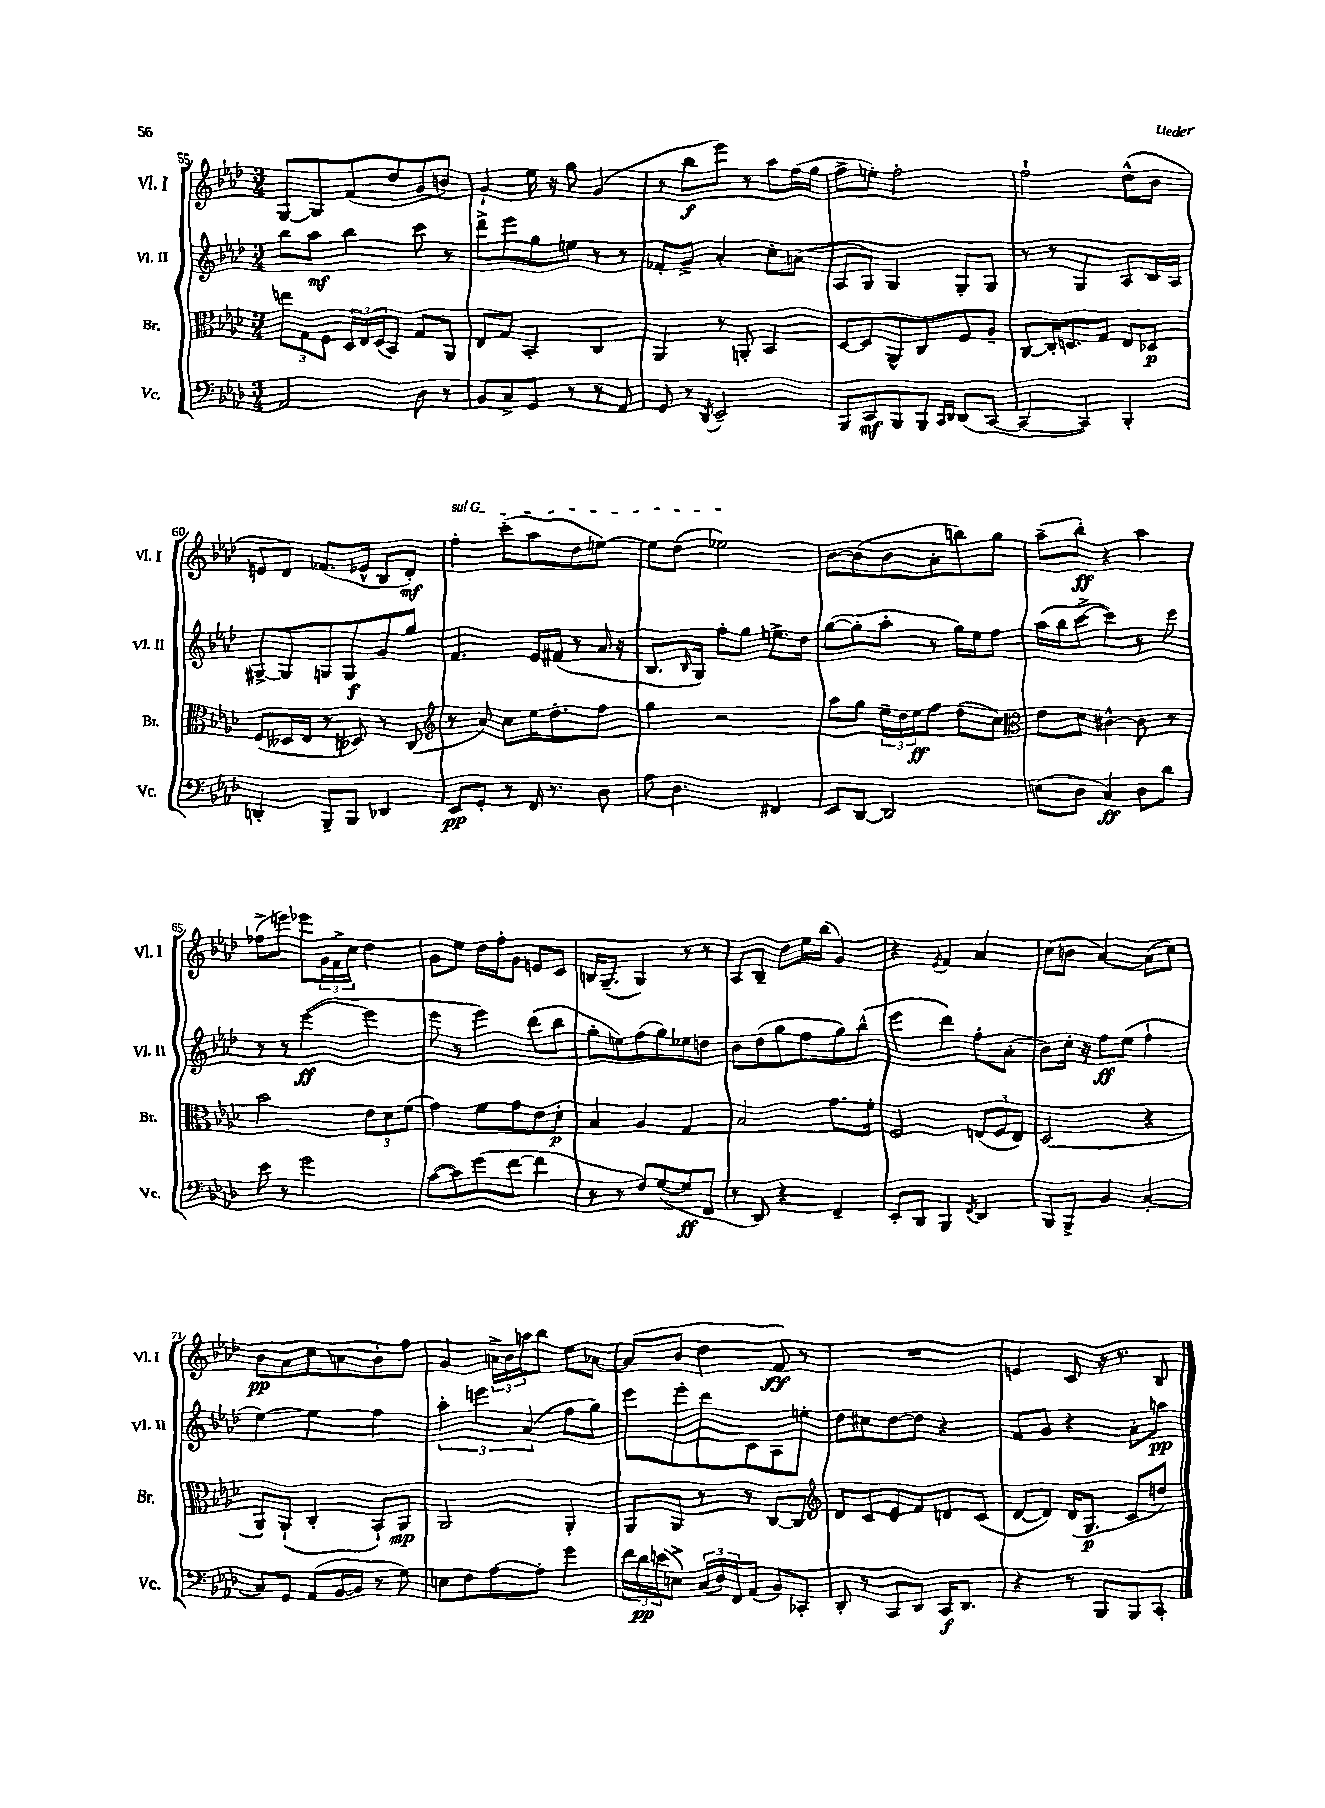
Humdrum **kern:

**kern	**dynam	**kern	**dynam	**kern	**dynam	**kern	**dynam
*part4	*part4	*part3	*part3	*part2	*part2	*part1	*part1
*staff4	*staff4	*staff3	*staff3	*staff2	*staff2	*staff1	*staff1
*I"Vc.	*	*I"Br.	*	*I"Vl. II	*	*I"Vl. I	*
*I'Vc.	*	*I'Br.	*	*I'Vl. II	*	*I'Vl. I	*
*clefF4	*	*clefC3	*	*clefG2	*	*clefG2	*
*k[b-e-a-d-]	*	*k[b-e-a-d-]	*	*k[b-e-a-d-]	*	*k[b-e-a-d-]	*
*M3/4	*	*M3/4	*	*M3/4	*	*M3/4	*
=55	=55	=55	=55	=55	=55	=55	=55
2AA-/	.	12een\L	.	8bb-\L	.	[8G/L	.
.	.	12G\	.	.	.	.	.
.	.	.	.	8aa-\J	mf	8G/]	.
.	.	12F\J	.	.	.	.	.
.	.	24D-/LL	.	4bb-\	.	(8f/	.
.	.	24E-/	.	.	.	.	.
.	.	(24D-/J	.	.	.	.	.
.	.	8BB-/J)	.	.	.	8dd-/	.
8D-\	.	8G/L	.	8ccc\	.	8g/	.
8r	.	8AA-/J	.	8r	.	8bn/J)	.
=56	=56	=56	=56	=56	=56	=56	=56
8BB-/L	.	8E-/L	.	8ddd-^\L	.	4g`/	.
8C^/	.	8G/J	.	8eee-\	.	.	.
8GG/J	.	4BB-'/	.	8gg\	.	16ee-\	.
.	.	.	.	.	.	16r	.
8r	.	.	.	8een\J	.	8gg\	.
8r	.	4C/	.	8r	.	(4g/	.
8AA-/	.	.	.	8r	.	.	.
=57	=57	=57	=57	=57	=57	=57	=57
8GG/	.	4AA-/	.	8f-X'/L	.	8r	.
8r	.	.	.	8g^/J	.	8bb-\L	f
8qDD-/	.	.	.	.	.	.	.
2EE-~/	.	8r	.	4a-'/	.	8eee-\J)	.
.	.	8AAn'/	.	.	.	8r	.
.	.	4BB-/	.	8cc'\L	.	8aa-\L	.
.	.	.	.	(8an\J	.	(16ff\L	.
.	.	.	.	.	.	16gg\JJ	.
=58	=58	=58	=58	=58	=58	=58	=58
8BBB-/L	.	[8D-/L	.	8A-/L	.	8ff^\L	.
8CC/	mf	8D-/]	.	8G/J)	.	8een'\J)	.
8BBB-/	.	8AA-^^/	.	4G/	.	2ff'\	.
8BBB-/J	.	8C/	.	.	.	.	.
16qqCC/LL	.	.	.	.	.	.	.
16qqDD-/JJ	.	.	.	.	.	.	.
(8DD-/L	.	8F/	.	8G'/L	.	.	.
[8CC/J	.	8A-~/J	.	8G/J	.	.	.
=59	=59	=59	=59	=59	=59	=59	=59
4CC/_	.	[8C/L	.	8r	.	2ff`\	.
.	.	16C'/K]	.	8r	.	.	.
.	.	8.Dn/	.	.	.	.	.
4CC/])	.	.	.	4G/	.	.	.
.	.	8G/J	.	.	.	.	.
4BBB-'/	.	8E-/L	.	8A-/L	.	(8dd-^^\L	.
.	.	8D-X/J	p	16B-/L	.	8b-\J	.
.	.	.	.	16A-/JJ	.	.	.
!!LO:LB:g=z
=60	=60	=60	=60	=60	=60	=60	=60
4DDn'/	.	(8F/L	.	[8G#X^/L	.	8en/L	.
.	.	16D--X/L	.	8G#/]	.	8d-/J)	.
.	.	16E-/JJ	.	.	.	.	.
8BBB-~/L	.	8r	.	8Gn/	.	(8.f-X/L	.
8BBB-/J	.	8D-X/)	.	8G/	f	.	.
.	.	.	.	.	.	16e-X^^/Jk	.
4DD-X/	.	8r	.	8g/	.	8B-/L	.
.	.	(8C/	.	8gg/J	.	8d-'/J)	mf
=61	=61	=61	=61	=61	=61	=61	=61
*	*	*clefG2	*	*	*	*	*
!	!	!	!	!	!	!LO:TX:a:i:t=sul G	!
8EE-/L	pp	8r	.	4.f/	.	4ff'\	.
8GG'/J	.	8a-/)	.	.	.	.	.
8r	.	8cc\L	.	.	.	(8ccc'\L	.
16FF/	.	16ee-\K	.	16e-/LL	.	8aa-\	.
8.r	.	8.dd-'\	.	(16f#X/JJ	.	.	.
.	.	.	.	8r	.	8dd-\	.
8D-\	.	8ff\J	.	16a-/	.	[8een\J)	.
.	.	.	.	16r	.	.	.
=62	=62	=62	=62	=62	=62	=62	=62
8A-\	.	4gg\	.	8.B-/L	.	8ee\L]	.
4.D-\	.	.	.	.	.	(8dd-\J	.
.	.	.	.	16qqB-/	.	.	.
.	.	.	.	16G/Jk)	.	.	.
.	.	2r	.	8ff'\L	.	2ee-X\)	.
.	.	.	.	8gg\J	.	.	.
4FF#X/	.	.	.	8.een^\L	.	.	.
.	.	.	.	16dd-\Jk	.	.	.
=63	=63	=63	=63	=63	=63	=63	=63
8EE-/L	.	8aa-\L	.	([8gg\L	.	[8b-\L	.
[8DD-/J	.	8gg\J	.	8gg'\]	.	(8b-\]	.
2DD-/]	.	24ee-~\LL	.	8aa-'\J	.	8b-\	.
.	.	24dd-\	.	.	.	.	.
.	.	24ee-\J	ff	.	.	.	.
.	.	8ff\J	.	8r	.	8a-'\	.
.	.	(8dd-\L	.	16gg\LL)	.	8bbn\)	.
.	.	.	.	16ee-\J	.	.	.
.	.	8cc\J)	.	8ff\J	.	8gg\J	.
=64	=64	=64	=64	=64	=64	=64	=64
*	*	*clefC3	*	*	*	*	*
(8En\L	.	8e-\L	.	(16aa-\LL	.	(8aa-~\L	.
.	.	.	.	16bb-\J	.	.	.
8D-\J	.	8d-\J	.	[8ccc^\J	.	8bb-'\J)	ff
4C/)	ff	[4c#X^^\	.	4ccc\])	.	4r	.
8D-\L	.	8c#\]	.	8r	.	4aa-\	.
8d-\J	.	8r	.	8eee-\	.	.	.
!!LO:LB:g=z
=65	=65	=65	=65	=65	=65	=65	=65
8e-\	.	2b-\	.	8r	.	(8ff-X^\L	.
8r	.	.	.	8r	.	8eeen\J)	.
2g\	.	.	.	([4eee-\	ff	8eee-X\L	.
.	.	.	.	.	.	24g\L	.
.	.	.	.	.	.	24f^\	.
.	.	.	.	.	.	24cc\JJ	.
.	.	12e-\L	.	4eee-\]	.	4dd-\	.
.	.	12d-\	.	.	.	.	.
.	.	(12f\J	.	.	.	.	.
=66	=66	=66	=66	=66	=66	=66	=66
([8c\L	.	4g\)	.	8eee-\	.	8g\L	.
8c\])	.	.	.	8r	.	8ee-\J	.
(8g\	.	8f\L	.	4eee-\)	.	16dd-\LL	.
.	.	.	.	.	.	16ff'\J	.
[8f\J	.	8g\	.	.	.	8g\J	.
4f\]	.	8e-\	.	(8ddd-\L	.	8en/L	.
.	.	8d-'\J	p	8bb-\J	.	8c/J	.
=67	=67	=67	=67	=67	=67	=67	=67
8r	.	4B-/	.	8gg'\L	.	16Bn/KL	.
.	.	.	.	.	.	(8.G~/J	.
8r	.	.	.	8een\)	.	.	.
8F/L)	.	4A-/	.	(8ff\	.	4G/)	.
([8G/	.	.	.	8gg\)	.	.	.
8G/]	ff	4G/	.	8ee-X\	.	8r	.
8FF/J	.	.	.	8ddn\J	.	8r	.
=68	=68	=68	=68	=68	=68	=68	=68
8r	.	2B-/	.	8b-\L	.	8A-/L	.
8DD-/)	.	.	.	(8dd-\	.	8B-~/J	.
4r	.	.	.	8gg\	.	8dd-\L	.
.	.	.	.	8ff\	.	16ee-\L	.
.	.	.	.	.	.	(16bb-\JJ	.
4FF~/	.	8.g\L	.	8gg\)	.	4g/)	.
.	.	.	.	(8bb-^^\J	.	.	.
.	.	16f'\Jk	.	.	.	.	.
=69	=69	=69	=69	=69	=69	=69	=69
8EE-'/L	.	2F/	.	4eee-\	.	4r	.
8DD-/J	.	.	.	.	.	.	.
.	.	.	.	.	.	8qe-/	.
4BBB-/	.	.	.	4ddd-\)	.	4f/	.
8qFF/	.	.	.	.	.	.	.
4DD-/	.	(12En/L	.	8ff'\L	.	4a-/	.
.	.	12F/	.	.	.	.	.
.	.	.	.	(8a-'\J	.	.	.
.	.	12E/J)	.	.	.	.	.
=70	=70	=70	=70	=70	=70	=70	=70
8BBB-/L	.	(2D-/	.	8b-\L)	.	(8cc\L	.
8BBB-^/J	.	.	.	16cc'\Jk	.	8bn\J	.
.	.	.	.	16r	.	.	.
4BB-/	.	.	.	8ff\L	ff	[4a-/)	.
.	.	.	.	(8ee-\J	.	.	.
[4C'/	.	4r	.	4ff`\	.	(8a-\L]	.
.	.	.	.	.	.	8cc\J)	.
!!LO:LB:g=z
=71	=71	=71	=71	=71	=71	=71	=71
8C/L]	.	8AA-/L)	.	[4ee-\)	.	8b-\L	pp
8GG/J	.	(8AA-`/J	.	.	.	8a-\	.
(8AA-/L	.	4C'/	.	4ee-\]	.	8cc\	.
[16BB-/L	.	.	.	.	.	8an\	.
16BB-/JJ]	.	.	.	.	.	.	.
8r	.	8BB-`/L)	.	4ff\	.	8b-'\	.
8G\)	.	8AA-/J	mp	.	.	8ff\J	.
=72	=72	=72	=72	=72	=72	=72	=72
8En\L	.	2AA-/	.	6aa-'\	.	4g/	.
8F\	.	.	.	.	.	.	.
.	.	.	.	6eeen\	.	.	.
[8A-\	.	.	.	.	.	24an^\LL	.
.	.	.	.	.	.	24b-\	.
.	.	.	.	(6a-/	.	24aan\J	.
8A-'\J]	.	.	.	.	.	8bb-\J	.
4g\	.	4AA-'/	.	8ff\L	.	8ee-\L	.
.	.	.	.	8gg\J)	.	[8a-X\J	.
=73	=73	=73	=73	=73	=73	=73	=73
24f\LL	.	8AA-/L	.	8eee-\L	.	(8a-/L]	.
24d-\	pp	.	.	.	.	.	.
(24en\J	.	.	.	.	.	.	.
8En^\J)	.	8AA-/J	.	8eee-'\	.	8b-/J	.
(24C/LL	.	8r	.	8ddd-\	.	4dd-\	.
24D-/)	.	.	.	.	.	.	.
24FF/J	.	.	.	.	.	.	.
(8AA-/J	.	8r	.	8c\	.	.	.
8BB-/L)	.	[8C/L	.	8A-\	.	8f/)	ff
8CC-X'/J	.	8C/J]	.	8een'\J	.	8r	.
=74	=74	=74	=74	=74	=74	=74	=74
*	*	*clefG2	*	*	*	*	*
8DD-'/	.	8d-/L	.	8dd-\L	.	2.r	.
8r	.	8c/	.	8cc#X\	.	.	.
8CC/L	.	8e-/	.	[8dd-\	.	.	.
8DD-/J	.	8f/	.	8dd-\J]	.	.	.
16CC/KL	f	8dn/	.	4r	.	.	.
8.DD-/J	.	.	.	.	.	.	.
.	.	(8c/J	.	.	.	.	.
=75	=75	=75	=75	=75	=75	=75	=75
4r	.	[8d-/L	.	8f/L	.	4en/	.
.	.	8d-/J])	.	8g/J	.	.	.
8r	.	(16d-/KL	.	4r	.	8c/	.
.	.	8.G/J	p	.	.	.	.
8BBB-/L	.	.	.	.	.	16r	.
.	.	.	.	.	.	8.r	.
8BBB-/	.	8c/L	.	8a-'\L	.	.	.
8CC'/J	.	8ddn/J)	.	8aan\J	pp	8B-/	.
==	==	==	==	==	==	==	==
*-	*-	*-	*-	*-	*-	*-	*-
